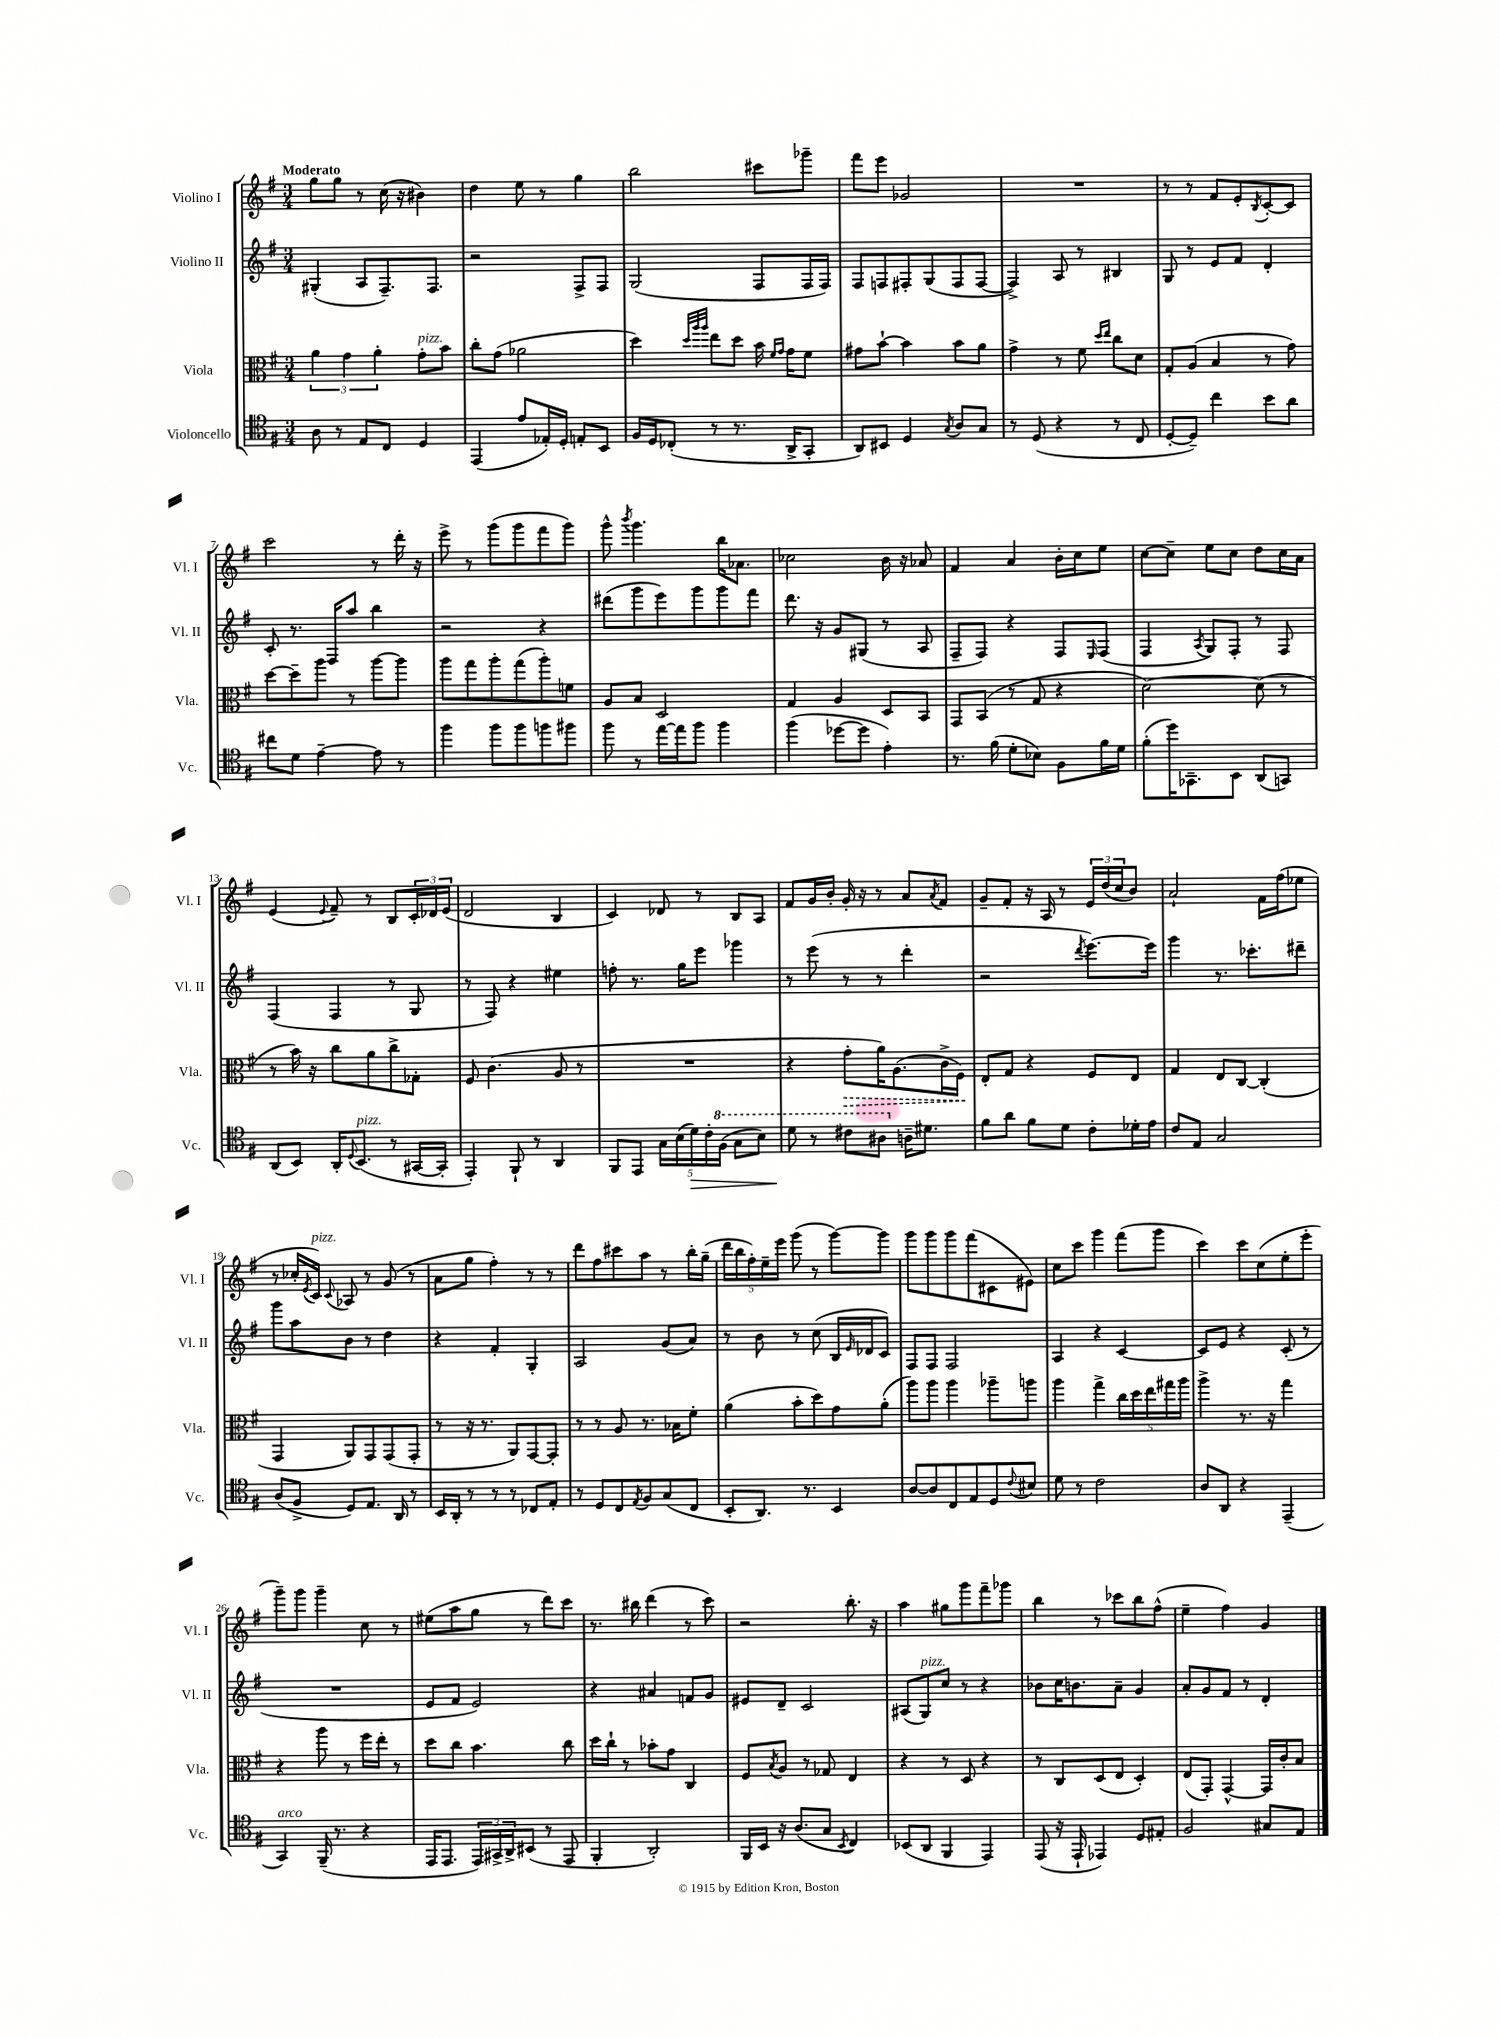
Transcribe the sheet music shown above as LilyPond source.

<<
\new StaffGroup <<
\new Staff = "s0" \with { instrumentName = "Violino I" shortInstrumentName = "Vl. I" } {
    \clef treble \key g \major \numericTimeSignature \time 3/4 \tempo "Moderato"
    g''8 g''8 r8 c''16( r16 bis'4) |
    d''4 e''8 r8 g''4 |
    b''2 cis'''8 ges'''8-- |
    fis'''8 e'''8 ges'2 |
    R2. |
    r8 r8 fis'8 e'8-. \acciaccatura { b8 } c'8~-. c'8 |
    c'''2 r8 d'''16-. r16 |
    e'''8-> r8 g'''8( g'''8 fis'''8 g'''8) |
    g'''8-^ \acciaccatura { b'''8 } g'''4. b''16 aes'8. |
    ces''2 b'16 r16 aes'8 |
    fis'4 a'4 b'16-. c''16 e''8 |
    c''8~ c''8-- e''8 c''8 d''8 c''16 a'16 |
    e'4( \appoggiatura { e'8 } fis'8--) r8 b8 \tuplet 3/2 { c'16-. des'16 e'16( } |
    d'2 b4 |
    c'4) des'8 r8 b8 a8 |
    fis'8 g'16 b'16-. g'16-. r16 r8 a'8 \acciaccatura { a'8 } fis'8 |
    g'8-- fis'8-. r16 a16 r8 \tuplet 3/2 { e'16 d''16( c''16 } b'8) |
    a'2-! fis'16 fis''16( ees''8 |
    r8 ces''16-. \acciaccatura { e'8 } c'16^\markup { \italic "pizz." }) \appoggiatura { c'8 } aes8 r8 g'8( r8 |
    a'8 g''8 fis''4-.) r8 r8 |
    d'''8 fis''8 cis'''8 a''8 r8 b''16-. g''16--( |
    \tuplet 5/4 { d'''16 b''16 fis''16-.) e''16-- e'''16 } g'''8( r8 g'''8~) g'''8 |
    g'''8 g'''8 g'''8 fis'''8( cis'8 eis'8) |
    c''8 c'''8 g'''4 fis'''8( g'''8 |
    c'''4) c'''8 c''8( e''8-. e'''8-. |
    g'''8--) g'''8 g'''4-- c''8 r8 |
    eis''8( a''8 g''8 r8 d'''8) c'''8 |
    r8. bis''16 d'''4( r8 c'''8) |
    r2 b''8.-. r16 |
    a''4 gis''8 g'''8 fis'''8-- ges'''8 |
    b''4 r8 ces'''8 b''8 fis''8-^( |
    e''4-- fis''4) g'4 \bar "|." |
}
\new Staff = "s1" \with { instrumentName = "Violino II" shortInstrumentName = "Vl. II" } {
    \clef treble \key g \major \numericTimeSignature \time 3/4
    gis4-.( a8 fis8.--) fis8. |
    r2 fis8-> fis8 |
    g2( fis8 fis16 fis16) |
    fis8 f8 fis8-. g8( fis8 fis8~ |
    fis4->) a8 r8 bis4 |
    g8 r8 e'8 fis'8 d'4-. |
    c'8-. r8. fis16 a''8 b''4 |
    r2 r4 |
    dis'''8( g'''8 e'''8) g'''8 g'''8 fis'''8 |
    d'''8. r16 g'8 gis8( r8 a8 |
    fis8-- fis8) r4 fis8 \grace { e16 } fis8( |
    fis4 \acciaccatura { a8 } g8) fis8-. r8 fis8 |
    fis4( fis4 r8 g8 |
    r8 fis8) r4 eis''4 |
    f''8-. r8. g''16 e'''8 ges'''4 |
    r8 e'''8( r8 r8 d'''4-. |
    r2 \acciaccatura { d'''8 } e'''8.~) e'''16 |
    g'''4 r8. ces'''8.-. dis'''8-- |
    g'''8 a''8 b'8 r8 d''4 |
    r4 fis'4-. g4-. |
    a2 g'8( a'8) |
    r8 b'8 r8 c''8( b16 \grace { e'16 } des'16 c'8) |
    fis8 fis8 fis2 |
    a4 r4 c'4~ |
    c'8 e'8 r4 c'8-.( r8 |
    R2. |
    e'8 fis'8 e'2) |
    r4 ais'4 f'8 g'8 |
    eis'8 d'8-- c'2 |
    ais8( g8^\markup { \italic "pizz." }) c''8 r8 r4 |
    bes'8 c''16 b'8. a'8-- g'4 |
    a'8-. g'8 fis'8 r8 d'4-. \bar "|." |
}
\new Staff = "s2" \with { instrumentName = "Viola" shortInstrumentName = "Vla." } {
    \clef alto \key g \major \numericTimeSignature \time 3/4
    \tuplet 3/2 { a'4 g'4 a'4-. } g'8-.^\markup { \italic "pizz." } b'8 |
    c''8-. g'8( aes'2 |
    d''4) \grace { d''32 a''32 a''32 } e''8 d''8 b'16 \grace { fis'16 g'16 } g'16 fis'8 |
    gis'8 b'8~-! b'4 b'8 a'8 |
    g'4-> r8 fis'8 \grace { d''16 e''16 } c''8 d'8 |
    g8-. a8( b4 r8 g'8) |
    d''8~ d''8-- a''8 r8 a''8~ a''8 |
    a''8 g''8 a''8-. g''8( a''8-.) f'8 |
    a8 b8 d2 |
    g4 a4 d8 b,8 |
    g,8 b,8( r8 g8 r4 |
    d'2~) d'8( r8 |
    r8 b'16) r16 c''8 a'8 c''8-> ges8-. |
    fis8 c'4.( a8 r8 |
    R2. |
    r4 \once \override Hairpin.style = #'dashed-line g'8-.\> a'16) a8.( c'16-> fis16\!) |
    e8-. g8 r4 fis8 e8 |
    g4 e8 c8~ c4-.( |
    g,4 a,8) g,8 g,8( g,8-. |
    r8 r16 r8. a,8) g,8~ g,8-. |
    r8 r8 a8 r8. bes16 fis'8-. |
    a'4( b'8-. d''8) g'8 a'8-.( |
    a''8) a''8 a''4 aes''8-- a''8 |
    a''4 g''4-> \tuplet 5/4 { c''16 d''16 e''16 gis''16 a''16 } |
    a''4-> r8. r16 g''4 |
    r4 a''8 r8 fis''16 e''16-. r8 |
    d''8 c''8 b'4. c''8 |
    d''16 c''16-! r8 bes'8-. g'8 c4 |
    fis8 \acciaccatura { b8 } a8 r8 ges8 e4 |
    r4 r8 d8 r4 |
    r8 c8 d8( e8 d4-.) |
    e8( g,8-.) g,4~-^ g,16 c'16-. b8 \bar "|." |
}
\new Staff = "s3" \with { instrumentName = "Violoncello" shortInstrumentName = "Vc." } {
    \clef tenor \key g \major \numericTimeSignature \time 3/4
    a8 r8 e8 c8 d4 |
    e,4( e'8 ees16-.) d16-. e8-. b,8 |
    fis16 d16 ces8-.( r8 r8. a,16-> g,8-. |
    a,8) bis,8 d4 \acciaccatura { g8 } a8 g8 |
    r8 d8( r4 r8 c8 |
    d8~-. d8--) c''4 b'8 a'8 |
    cis''8 d'8 e'4~-- e'8 r8 |
    fis''4 fis''8 fis''8 f''8 fis''8 |
    fis''8 r8 e''16~ e''16 fis''8 fis''4 |
    fis''4( des''8~ des''8 e'4-.) |
    r8. fis'16( d'8-. bes8) fis8 fis'16 d'16 |
    fis'8-.( d''16) ges,8.-- b,8 a,8( g,8) |
    a,8( b,8) a,16-. \appoggiatura { d8 } b,8.^\markup { \italic "pizz." }( r8 gis,16~ gis,16-. |
    e,4-.) fis,8-! r8 a,4 |
    fis,8 e,8 \tuplet 5/4 { g16 b16( d'16\>) c'16-. \ottava #1 fis'16( } g'8 b'8) |
    d''8\! r8 cis''8 ais'8 \ottava #0 a!16-- dis'8. |
    fis'8 a'8 fis'8 d'8 c'8-. des'16-. e'16 |
    c'8 e8 g2 |
    a8( fis8-> d8) e8. a,16 r8 |
    b,16 a,16-. r8 r8 r8 ces8 e8-. |
    r8 d8 c8 \acciaccatura { e8 } fis8 g8( c8 |
    b,8-. a,8.) r8. b,4 |
    a8~ a8 c8 e8 d8 \appoggiatura { c'8 } bis8 |
    d'8 r8 c'2 |
    a8 a,8 r4 e,4--( |
    g,4^\markup { \italic "arco" }) fis,16--( r8. r4 |
    e,16 e,8. \tuplet 3/2 { e,16) gis,16-> a,16-> } bis,8( r8 e,8 |
    fis,4-. a,2-.) |
    fis,16 b,16 r16 a8.( g8 \acciaccatura { b,8 } c4) |
    bes,8( a,8 fis,4 e,4) |
    e,8( r16 e,16-! ees,4) d8 eis8-. |
    fis2 gis8 e8 \bar "|." |
}
>>
>>
